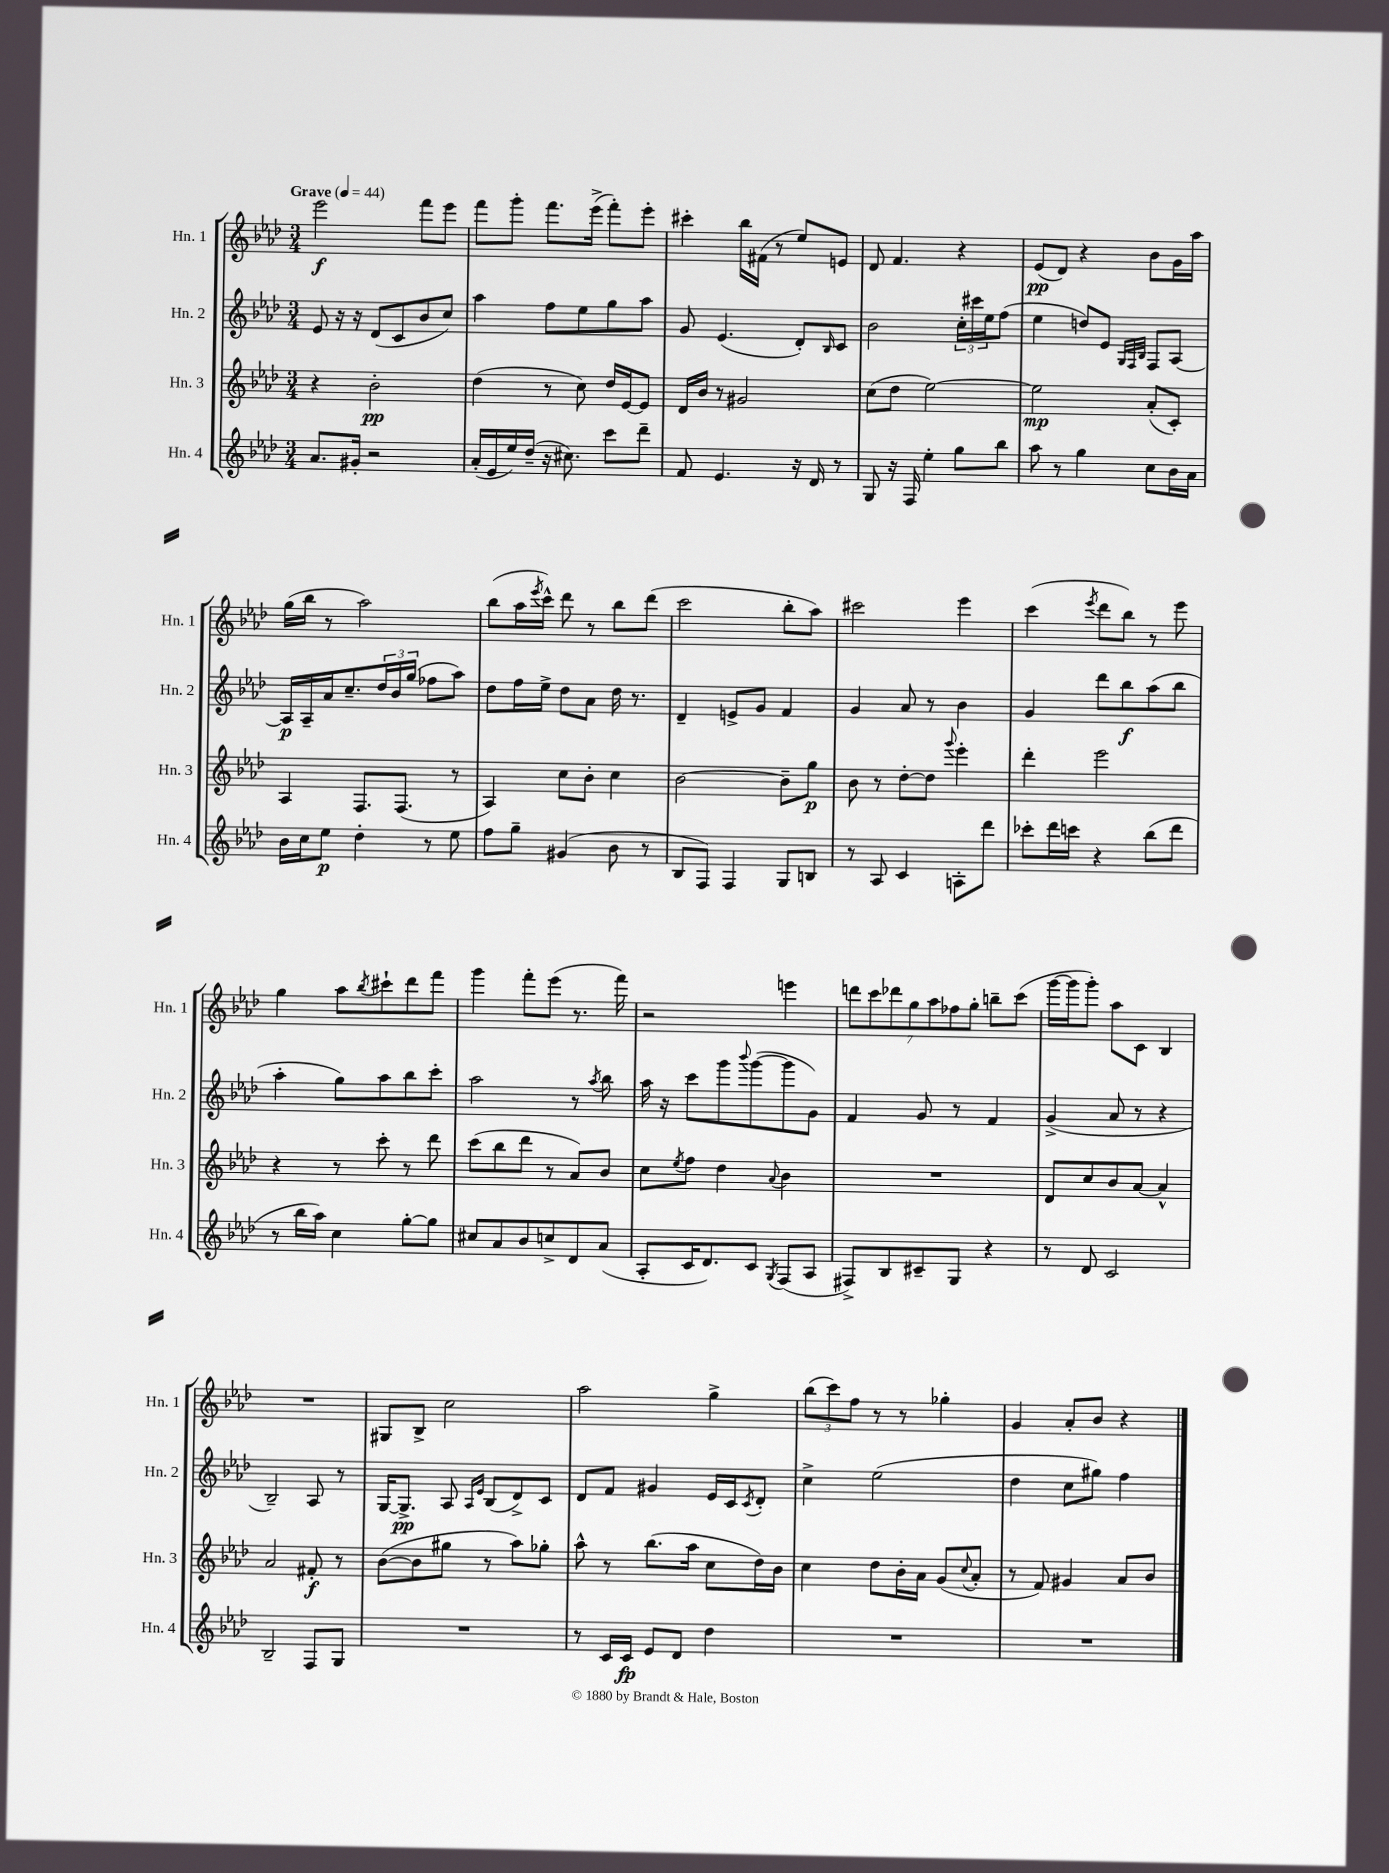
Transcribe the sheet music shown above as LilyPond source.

<<
\new StaffGroup <<
\new Staff = "s0" \with { instrumentName = "Hn. 1" shortInstrumentName = "Hn. 1" } {
    \clef treble \key aes \major \numericTimeSignature \time 3/4 \tempo "Grave" 4 = 44
    ees'''2\f f'''8 ees'''8 |
    f'''8 g'''8-. f'''8. ees'''16->( f'''8-.) ees'''8-. |
    cis'''4-. bes''16 fis'16( r8 ees''8) e'8 |
    des'8 f'4. r4 |
    ees'8\pp( des'8) r4 bes'8 g'16 aes''16 |
    g''16( bes''16 r8 aes''2) |
    bes''8( aes''16 \acciaccatura { ees'''8 } c'''16-^) des'''8 r8 bes''8 des'''8( |
    c'''2 bes''8-. aes''8) |
    cis'''2 ees'''4 |
    c'''4( \acciaccatura { ees'''8 } des'''8 bes''8) r8 ees'''8 |
    g''4 aes''8 \acciaccatura { bes''8 } cis'''8-! des'''8 f'''8 |
    g'''4 f'''8-. ees'''8( r8. f'''16) |
    r2 e'''4 |
    \tuplet 7/4 { d'''8 c'''8 des'''8 g''8 aes''8 fes''8 g''8-. } b''8-- c'''8( |
    g'''16~ g'''16 g'''8-.) aes''8 c'8 bes4 |
    R2. |
    gis8 bes8-> c''2 |
    aes''2 g''4-> |
    \tuplet 3/2 { bes''8( c'''8) f''8 } r8 r8 ges''4-. |
    g'4 aes'8-. bes'8 r4 \bar "|." |
}
\new Staff = "s1" \with { instrumentName = "Hn. 2" shortInstrumentName = "Hn. 2" } {
    \clef treble \key aes \major \numericTimeSignature \time 3/4
    ees'8 r16 r16 des'8( c'8 bes'8 c''8) |
    aes''4 f''8 ees''8 g''8 aes''8 |
    g'8 ees'4.( des'8-.) \grace { bes16 } c'8 |
    bes'2 \tuplet 3/2 { c''16-. cis'''16 ees''16 } f''8( |
    ees''4 d''8) ees'8 \grace { g32 f32 bes32 } f8 aes8~ |
    aes16\p aes16-- aes'16 c''8.-- \tuplet 3/2 { des''16 bes'16 g''16( } fes''8 aes''8) |
    des''8 f''16 ees''16-> des''8 aes'8 des''16 r8. |
    des'4-- e'8-> g'8 f'4 |
    g'4 aes'8 r8 bes'4 |
    g'4 des'''8 bes''8\f aes''8( bes''8 |
    aes''4-. g''8) aes''8 bes''8 c'''8-. |
    aes''2 r8 \acciaccatura { aes''8 } bes''8 |
    aes''16 r16 c'''8 g'''8 \appoggiatura { bes'''8 } g'''8~( g'''8 g'8) |
    f'4 g'8 r8 f'4 |
    g'4->( aes'8 r8 r4 |
    bes2--) aes8 r8 |
    g16~ g8.->\pp aes8 \grace { aes16 ees'16 } bes8( des'8->) c'8 |
    des'8 f'8 gis'4 ees'16 c'16 \acciaccatura { c'8 } des'8-. |
    c''4-> ees''2( |
    des''4 c''8 gis''8) f''4 \bar "|." |
}
\new Staff = "s2" \with { instrumentName = "Hn. 3" shortInstrumentName = "Hn. 3" } {
    \clef treble \key aes \major \numericTimeSignature \time 3/4
    r4 bes'2-.\pp |
    des''4( r8 c''8) des''16 ees'16~ ees'8 |
    des'16 bes'16 r8 gis'2 |
    c''8( des''8 ees''2~) |
    ees''2\mp aes'8-.( c'8-.) |
    aes4 f8. f8.( r8 |
    aes4) c''8 bes'8-. c''4 |
    bes'2~ bes'8-- g''8\p |
    bes'8 r8 des''8~-. des''8 \appoggiatura { g'''8 } ees'''4-. |
    des'''4-. ees'''2 |
    r4 r8 c'''8-. r8 des'''8 |
    c'''8( bes''8 des'''8 r8 aes'8) bes'8 |
    c''8 \acciaccatura { ees''8 } f''8 des''4 \appoggiatura { aes'8 } bes'4 |
    R2. |
    des'8 c''8 bes'8 aes'8~ aes'4-^ |
    aes'2 fis'8-.\f r8 |
    bes'8~( bes'8 gis''8 r8 aes''8) ges''8-. |
    aes''8-^ r8 bes''8.( aes''16 c''8 des''16) bes'16 |
    c''4 des''8 bes'16-. aes'16 g'8( \appoggiatura { c''8 } aes'8-. |
    r8 f'8) gis'4 aes'8 bes'8 \bar "|." |
}
\new Staff = "s3" \with { instrumentName = "Hn. 4" shortInstrumentName = "Hn. 4" } {
    \clef treble \key aes \major \numericTimeSignature \time 3/4
    aes'8. gis'16-. r2 |
    aes'16-.( ees'16 ees''16) des''16--( r16 cis''8.) c'''8 des'''8-- |
    f'8 ees'4. r16 des'16 r8 |
    g8 r16 f16 ees''4-. g''8 bes''8 |
    aes''8 r8 g''4 c''8 bes'16 aes'16 |
    bes'16 c''16 ees''8\p des''4-. r8 ees''8 |
    f''8 g''8-- gis'4( bes'8 r8 |
    bes8 f8) f4 g8 b8 |
    r8 aes8 c'4 a8-. des'''8 |
    ces'''8-. des'''16 c'''16 r4 bes''8( des'''8 |
    r8 bes''16 aes''16) c''4 g''8~-. g''8 |
    cis''8 aes'8 bes'8 c''8-> des'8 aes'8( |
    aes8-. c'16 des'8.) c'8 \acciaccatura { g8 } f8( aes8 |
    fis8->) bes8 cis'8-- g8 r4 |
    r8 des'8 c'2 |
    bes2-- f8 g8 |
    R2. |
    r8 c'16 c'16\fp ees'8 des'8 des''4 |
    R2. |
    R2. \bar "|." |
}
>>
>>
\layout { \context { \Score \remove "Bar_number_engraver" } }
